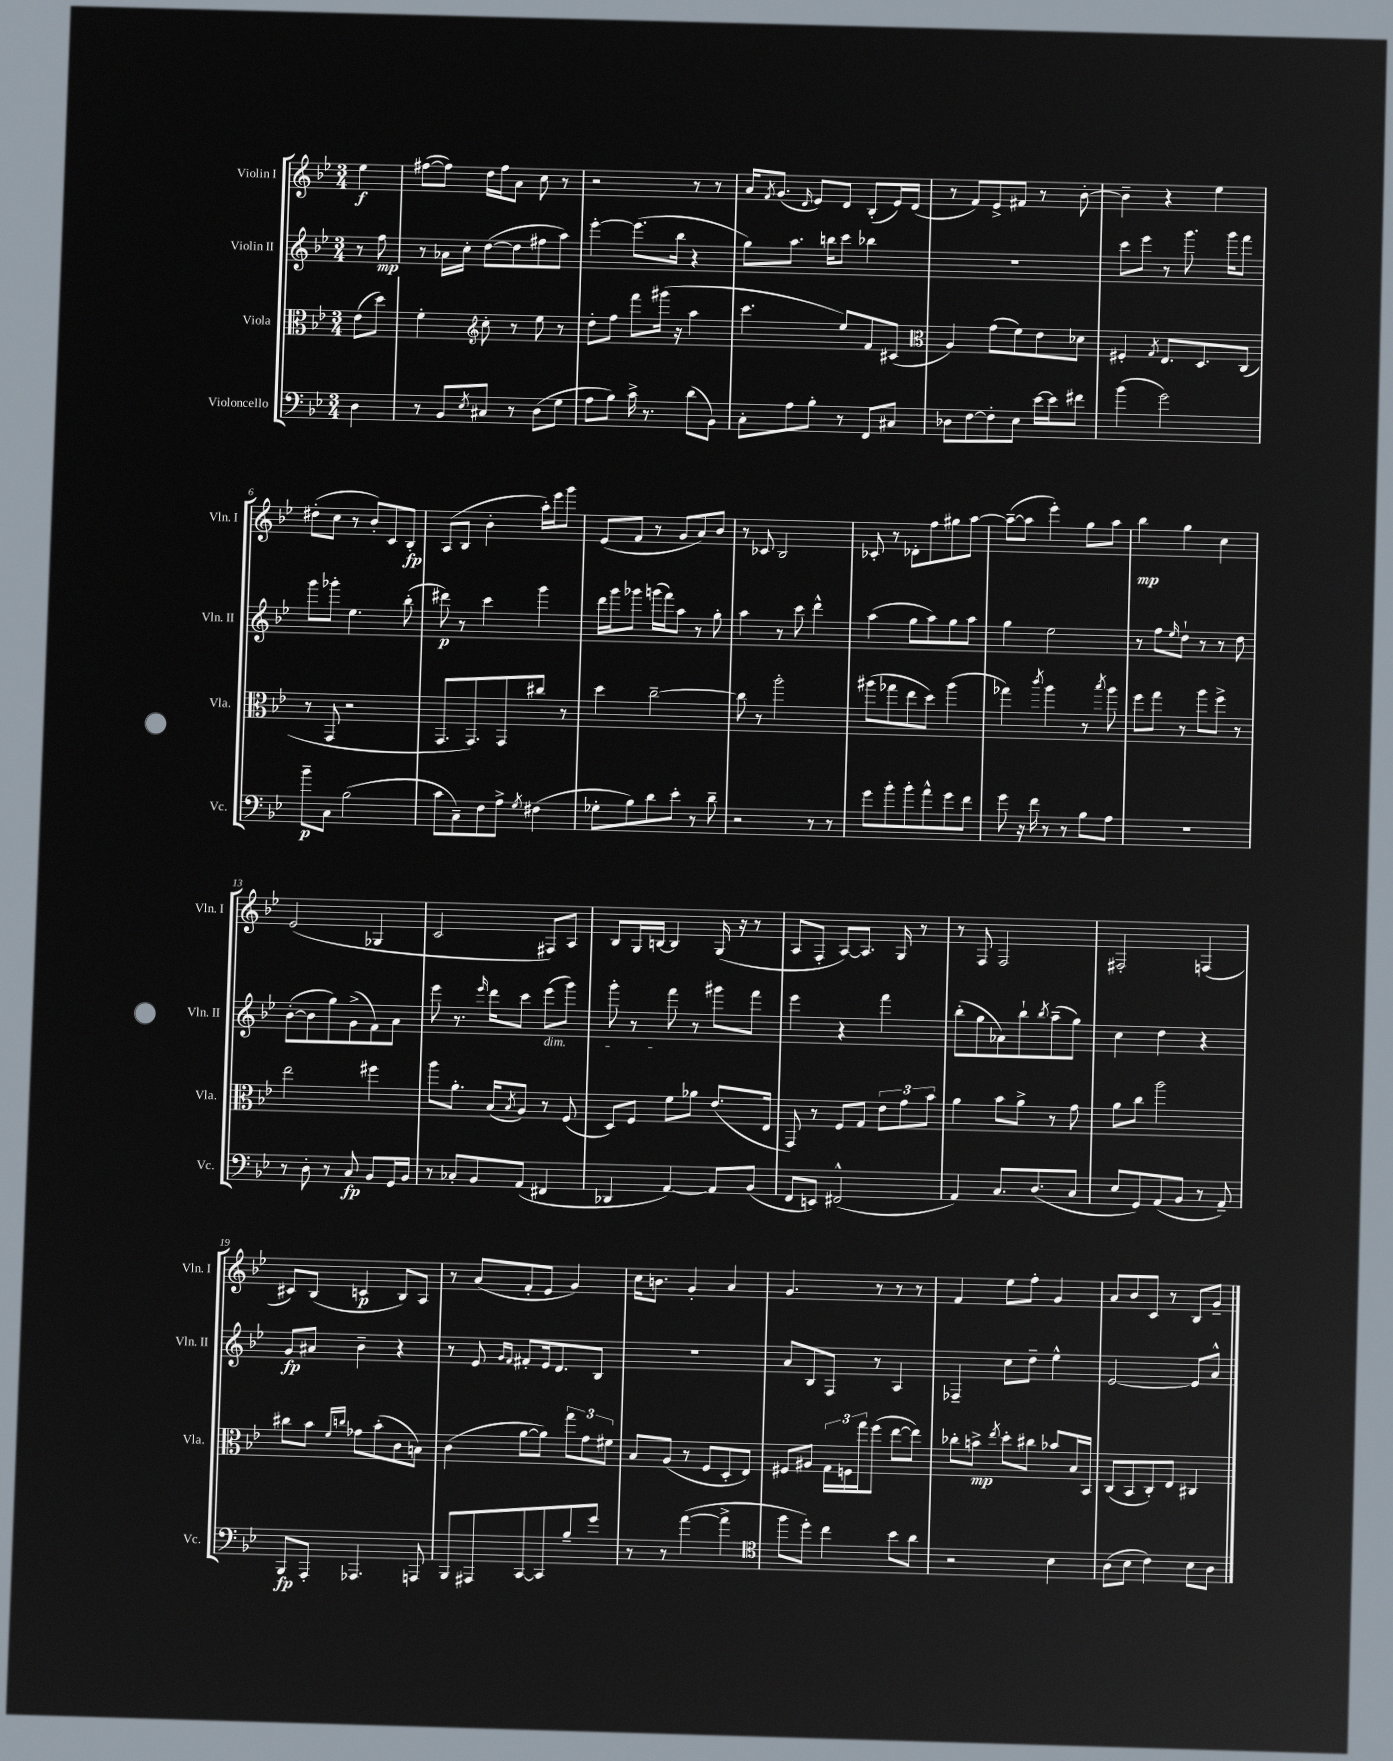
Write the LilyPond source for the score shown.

<<
\new StaffGroup <<
\new Staff = "s0" \with { instrumentName = "Violin I" shortInstrumentName = "Vln. I" } {
    \clef treble \key bes \major \numericTimeSignature \time 3/4 \partial 4
    ees''4\f |
    fis''8~( fis''8) d''16 fis''16 a'8 c''8 r8 |
    r2 r8 r8 |
    a'16 \acciaccatura { f'8 } g'8.( \grace { d'16 } ees'8) d'8 bes8-.( ees'16) d'16( |
    r8 f'8) ees'8-> fis'8 r8 bes'8~-. |
    bes'4-- r4 ees''4 |
    dis''8-.( c''8 r8 bes'8-.) c'8 bes8-.\fp |
    a8( bes8 bes'4-. a''16-.) ees'''16 g'''8 |
    ees'8( f'8 r8 g'8 a'8) bes'8 |
    r8 ces'8 bes2 |
    ces'8-. r8 des'8-. f''8 gis''8 a''8~ |
    a''8~--( a''8 ees'''4-.) g''8 a''8 |
    bes''4\mp g''4 c''4 |
    ees'2( ges4 |
    c'2 fis8) a8 |
    bes8 g16 b16~ b4 g16( r16 r8 |
    a8 f8-. a8~) a8. g16 r8 |
    r8 f8 f2 |
    fis2-. f4( |
    cis'8) bes8( c'4\p bes8) a8 |
    r8 a'8( f'8-. ees'8 g'4) |
    c''16 b'8. g'4-. a'4 |
    g'4. r8 r8 r8 |
    f'4 ees''8 f''8-. g'4 |
    a'8 bes'8 c'8 r8 bes8 g'8-- \bar "|." |
}
\new Staff = "s1" \with { instrumentName = "Violin II" shortInstrumentName = "Vln. II" } {
    \clef treble \key bes \major \numericTimeSignature \time 3/4 \partial 4
    r8 f''8\mp |
    r8 aes'16 c''16-. d''8~( d''8 fis''8 a''8) |
    ees'''4~-. ees'''8.( bes''16 r4 |
    g''8) a''8. b''16 c'''8 bes''4 |
    R2. |
    c'''8 ees'''8 r8 g'''8. g'''16 f'''8 |
    g'''8 ges'''8-. ees''4. bes''8-.( |
    dis'''8\p) r8 c'''4 g'''4 |
    d'''16 g'''16 ges'''8 g'''16( f'''16) a''8 r8 g''8-. |
    a''4 r8 c'''8 d'''4-^ |
    a''4( g''8 a''8) g''8 a''8 |
    g''4 ees''2 |
    r8 f''8 \grace { ees''16 } d''8-! r8 r8 d''8 |
    bes'8~-.( bes'8 g''8) g'8->( f'8) a'8 |
    ees'''8 r8. \grace { ees'''16 } d'''16 c'''8 ees'''8\dim( g'''8) |
    g'''8-. r8 f'''8\! r8 gis'''8 f'''8 |
    ees'''4 r4 f'''4 |
    bes''8-.( g''8 aes'8) bes''8-! \acciaccatura { bes''8 } a''8--( g''8) |
    c''4 d''4 r4 |
    g'8\fp ais'8 bes'4-- r4 |
    r8 ees'8 \grace { g'16 f'16 } fis'8-. ees'16 d'8. bes8 |
    R2. |
    a'8 bes8 f8 r8 a4 |
    fes4-- c''8 d''8-- ees''4-^ |
    ees'2~ ees'8 a'8-^ \bar "|." |
}
\new Staff = "s2" \with { instrumentName = "Viola" shortInstrumentName = "Vla." } {
    \clef alto \key bes \major \numericTimeSignature \time 3/4 \partial 4
    ees'8( d''8) |
    f'4-. \clef treble c''8-. r8 ees''8 r8 |
    d''8-. f''8 f'''8 gis'''16( r16 a''4 |
    c'''4. ees''8) f'8 cis'8( |
    \clef alto a4) g'8( f'8) ees'8 des'8 |
    fis4-. \acciaccatura { g8 } ees8. d8. c8( |
    r8 g,8 r2 |
    g,8. g,8.) g,8 cis''8 r8 |
    d''4 c''2~-- |
    c''8 r8 a''2-. |
    ais''8( ges''8 ees''8 d''8) ais''4( |
    ges''4) \acciaccatura { c'''8 } a''4 r8 \acciaccatura { bes''8 } a''8 |
    f''8 g''8 r8 a''8 f''8-> r8 |
    ees''2 fis''4 |
    a''8 a'8.-. bes16( \acciaccatura { bes8 } a8) r8 f8( |
    d8) f8 f'8 aes'8 ees'8.( ees16 |
    g,8) r8 f8 g8 \tuplet 3/2 { ees'8 g'8 bes'8 } |
    a'4 bes'8 a'8-> r8 g'8 |
    a'8 c''8 a''2 |
    cis''8 bes'8 \grace { f'16 c''16 } ges'8 bes'8-.( c'8 b8) |
    c'4( a'8~ a'8) \tuplet 3/2 { g''8 g'8 fis'8 } |
    bes8 a8( r8 f8 d8-. ees8) |
    fis8 ais8 \tuplet 3/2 { g16 f16 g''16 } f''8( ees''8~ ees''8) |
    ces''8-. b'8->\mp \acciaccatura { ees''8 } d''8-. cis''8 bes'8 bes16 bes,16 |
    c8( bes,8 c8-.) ees8 cis4 \bar "|." |
}
\new Staff = "s3" \with { instrumentName = "Violoncello" shortInstrumentName = "Vc." } {
    \clef bass \key bes \major \numericTimeSignature \time 3/4 \partial 4
    d4 |
    r8 bes,8 \acciaccatura { ees8 } cis8 r8 d8( g8 |
    a8 bes8) c'16-> r8. d'8( bes,8) |
    c8-. a8 bes8-. r8 f,8 cis8 |
    des8 f8~ f8-. ees8 ees'16~ ees'16 fis'8 |
    bes'4( g'2) |
    bes'8--\p c8 bes2( |
    c'8 c8--) f8 a8-> \acciaccatura { g8 } fis4( |
    ges8-. bes8) d'8 ees'8-. r8 d'8-- |
    r2 r8 r8 |
    g'8 bes'8-. bes'8-. a'8-^ g'8 f'8 |
    g'8 r16 f'16 r8 r8 bes8 a8 |
    R2. |
    r8 d8-. r8 c8\fp bes,8 g,16 bes,16 |
    r8 ces8-. bes,8 a,8( fis,4 |
    des,4 a,4~) a,8 bes,8( |
    f,8 e,8) fis,2-^( |
    a,4) c8. d8.( c8 |
    ees8 g,8) a,8( bes,8 r8 a,8--) |
    bes,,8\fp a,,8-. aes,,4. a,,8 |
    bes,,8 ais,,8 c,8~ c,8 bes8-- g'8 |
    r8 r8 a'4~( a'4-> |
    \clef tenor f''8 d''8-.) c''4 bes'8 a'8 |
    r2 bes4 |
    a8( bes8 c'4) bes8 a8 \bar "|." |
}
>>
>>
